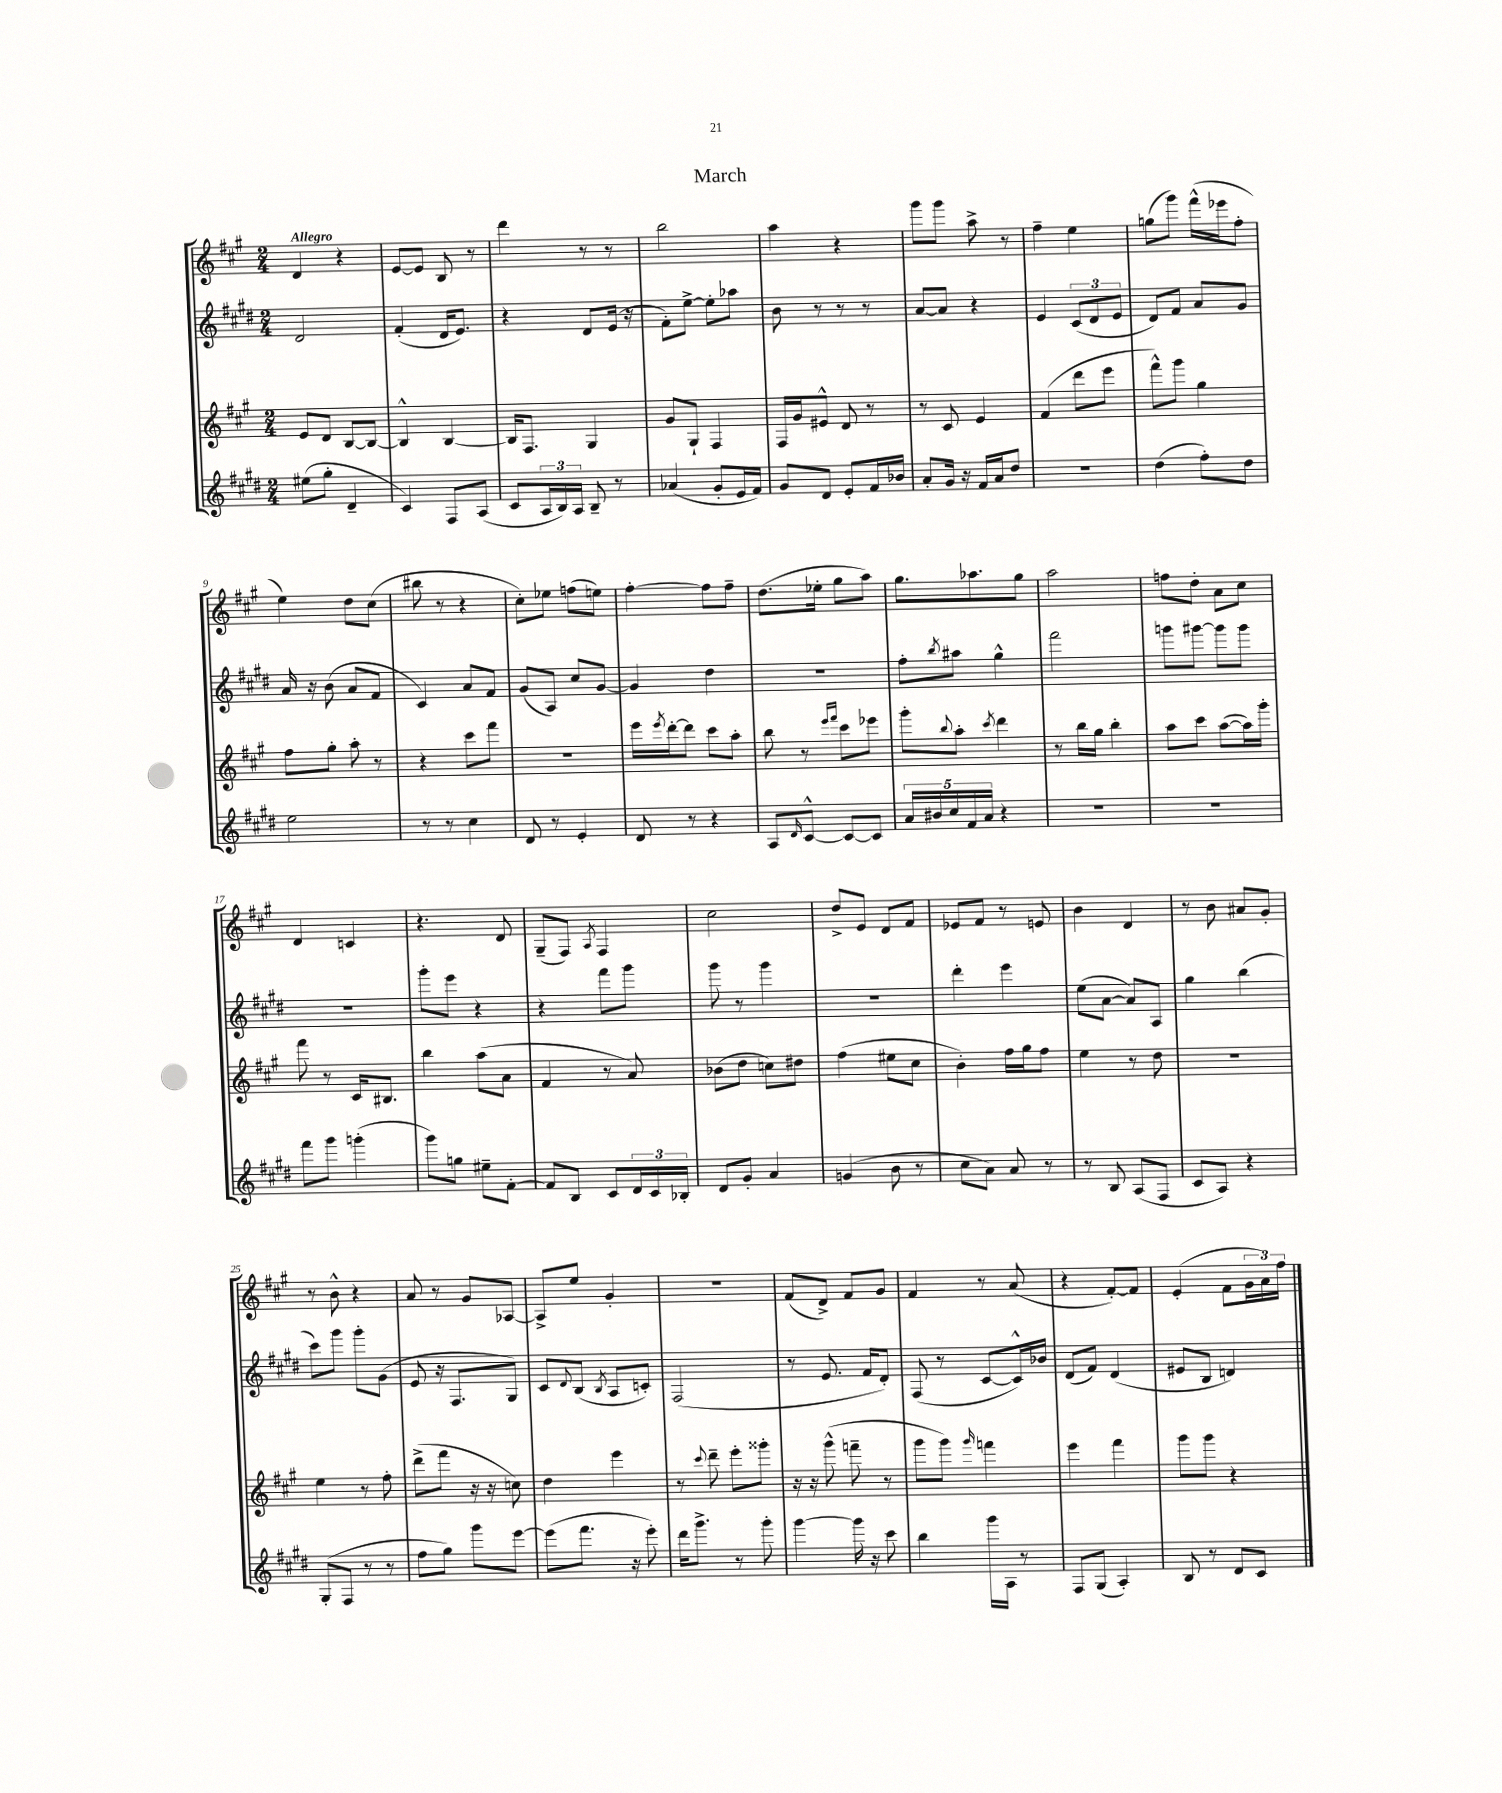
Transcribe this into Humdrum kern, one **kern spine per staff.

**kern	**kern	**kern	**kern
*part4	*part3	*part2	*part1
*staff4	*staff3	*staff2	*staff1
*clefG2	*clefG2	*clefG2	*clefG2
*k[f#c#g#d#]	*k[f#c#g#]	*k[f#c#g#d#]	*k[f#c#g#]
*M2/4	*M2/4	*M2/4	*M2/4
=1	=1	=1	=1
!	!	!	!LO:TX:a:B:t=Allegro
(8ee#X\L	8e/L	2d#/	4d/
8gg#'\J	8d/J	.	.
4d#~/	[8B/L	.	4r
.	8B/J_	.	.
=2	=2	=2	=2
4c#/)	4B^^/]	(4f#'/	[8e/L
.	.	.	8e/J]
8F#/L	[4B/	16d#/KL	8B/
.	.	8.e/J)	.
(8A/J	.	.	8r
=3	=3	=3	=3
8c#/L	16B/KL]	4r	4ddd\
.	8.F#/J	.	.
24A/L	.	.	.
24B/)	.	.	.
24A/JJ	.	.	.
8B~/	4G#/	8d#/L	8r
8r	.	(16e/Jk	8r
.	.	16r	.
=4	=4	=4	=4
(4a-X/	8g#/L	8f#'\L)	2bb\
.	8G#`/J	[8ee^\J	.
8g#'/L	4F#/	8ee'\L]	.
16e/L	.	8aa-X\J	.
16f#/JJ)	.	.	.
=5	=5	=5	=5
8g#/L	16F#/LL	8b\	4aa\
.	16g#/J	.	.
8d#/J	8e#X^^/J	8r	.
8e'/L	8d/	8r	4r
16f#/L	8r	8r	.
16b-X/JJ	.	.	.
=6	=6	=6	=6
8a'/L	8r	[8a/L	8ggg#\L
16g#/Jk	8c#/	8a/J]	8ggg#\J
16r	.	.	.
16f#/LL	4e/	4r	8aa^\
16a/J	.	.	.
8dd#/J	.	.	8r
=7	=7	=7	=7
2r	(4f#/	4e/	4ff#~\
.	8ddd\L	(12c#/L	4ee\
.	.	12d#/	.
.	8eee\J	.	.
.	.	12e/J	.
=8	=8	=8	=8
(4dd#\	8fff#^^\L)	8d#/L)	(8ggn\L
.	8ggg#\J	8f#/J	8ggg#\J)
8ff#'\L)	4gg#\	8a/L	(16fff#^^\LL
.	.	.	16eee-X\J
8dd#\J	.	8g#/J	8ff#'\J
!!LO:LB:g=z
=9	=9	=9	=9
2ee\	8ff#\L	16a/	4ee\)
.	.	16r	.
.	8gg#'\J	(8b\	.
.	8aa'\	8a/L	8dd\L
.	8r	8f#/J	(8cc#\J
=10	=10	=10	=10
8r	4r	4c#/)	8bb#X\
8r	.	.	8r
4cc#\	8ccc#\L	8a/L	4r
.	8fff#\J	8f#/J	.
=11	=11	=11	=11
8d#/	2r	(8g#/L	8cc#'\L)
8r	.	8A/J)	8ee-X\J
4e'/	.	8cc#/L	(8ffn\L
.	.	[8g#/J	8een\J)
=12	=12	=12	=12
8d#/	16eee\LL	4g#/]	[4ff#'\
.	8qeee/	.	.
.	[16ddd'\J	.	.
8r	8ddd\J]	.	.
4r	8ccc#\L	4dd#\	8ff#\L]
.	8aa'\J	.	8ff#~\J
=13	=13	=13	=13
8A/L	8bb\	2r	(8.dd\L
16qqd#/	.	.	.
[8c#^^/J	8r	.	.
.	.	.	16ee-X'\Jk
.	16qqeee/LL	.	.
.	16qqfff#/JJ	.	.
8c#/L_	8ccc#\L	.	8gg#\L
8c#/J]	8eee-X\J	.	8aa\J)
=14	=14	=14	=14
20a/LL	8ggg#'\L	8ff#'\L	8.gg#\L
20b#X/	.	.	.
20cc#/	.	.	.
.	8qqbb/	8qbb/	.
.	8aa'\J	8aa#X\J	.
20f#/	.	.	.
.	.	.	8.aa-X\
20a/JJ	.	.	.
.	8qccc#/	.	.
4r	4ddd\	4gg#^^\	.
.	.	.	8gg#\J
=15	=15	=15	=15
2r	8r	2fff#\	2aa\
.	16bb\LL	.	.
.	16gg#\JJ	.	.
.	4bb'\	.	.
=16	=16	=16	=16
2r	8aa\L	8gggn\L	8ffn\L
.	8ccc#\J	[8ggg#X\J	8dd'\J
.	([8aa\L	8ggg#\L]	8a\L
.	16aa\L])	8ggg#\J	8cc#\J
.	16ggg#'\JJ	.	.
!!LO:LB:g=z
=17	=17	=17	=17
8fff#\L	8fff#\	2r	4d/
8ggg#\J	8r	.	.
(4gggn'\	16c#/KL	.	4cn/
.	8.B#X/J	.	.
=18	=18	=18	=18
8ggg#\L)	4bb\	8ggg#'\L	4.r
8ggn\J	.	8eee\J	.
8ee#X~\L	(8aa\L	4r	.
[8f#'\J	8a\J	.	8d/
=19	=19	=19	=19
8f#/L]	4f#/	4r	(8G#~/L
8B/J	.	.	8F#/J)
.	.	.	8qA/
8c#/L	8r	8fff#\L	4F#/
24d#/L	8a/)	8ggg#\J	.
24c#/	.	.	.
24B-X'/JJ	.	.	.
=20	=20	=20	=20
8d#/L	(8b-X\L	8ggg#\	2cc#\
8g#'/J	8dd\J	8r	.
4a/	8ccn\L)	4ggg#\	.
.	8dd#X\J	.	.
=21	=21	=21	=21
(4gn/	(4ff#\	2r	8dd^/L
.	.	.	8e/J
8b\	8ee#X\L	.	8d/L
8r	8cc#\J	.	8f#/J
=22	=22	=22	=22
8cc#\L	4b'\)	4ddd#'\	8e-X/L
8a\J)	.	.	8f#/J
8a/	16ff#\LL	4eee\	8r
.	16gg#\J	.	.
8r	8ff#\J	.	8en/
=23	=23	=23	=23
8r	4ee\	(8ee\L	4b\
8B/	.	[8a\J	.
(8A/L	8r	8a/L])	4d/
8F#/J	8dd\	8A/J	.
=24	=24	=24	=24
8c#/L	2r	4gg#\	8r
8A/J)	.	.	8b\
4r	.	(4bb\	8a#X/L
.	.	.	8g#'/J
!!LO:LB:g=z
=25	=25	=25	=25
(8G#'/L	4ee\	8ccc#\L)	8r
8F#/J	.	8ggg#\J	8b^^\
8r	8r	8ggg#'\L	4r
8r	8ff#'\	(8g#\J	.
=26	=26	=26	=26
8ff#\L	(8ddd^\L	8e/	8a/
8gg#\J)	8fff#\J	16r	8r
.	.	8.F#/L	.
8ggg#\L	16r	.	8g#/L
.	16r	.	.
[8eee\J	8ccn\)	8G#/J)	[8A-X/J
=27	=27	=27	=27
(8eee\L]	4dd\	8c#/L	8A-^/L]
.	.	8qqd#/	.
8.fff#\J	.	(8B/J	8ee/J
.	.	8qB/	.
.	4eee\	8A/L	4g#'/
16r	.	.	.
8eee'\)	.	8cn'/J)	.
=28	=28	=28	=28
16ddd#\KL	8r	(2F#/	2r
8.ggg#^\J	.	.	.
.	8qqccc#/	.	.
.	8ddd~\	.	.
8r	8eee'\L	.	.
8ggg#'\	8ggg##X'\J	.	.
=29	=29	=29	=29
[4ggg#\	16r	8r	(8f#/L
.	16r	.	.
.	(8ggg#^^\	8.e/	8d^/J)
16ggg#\]	8fffn~\	.	8f#/L
16r	.	16f#/KL	.
8ccc#\	8r	8d#'/J)	8g#/J
=30	=30	=30	=30
4bb\	8ggg#\L	(8F#/	4f#/
.	8ggg#\J)	8r	.
.	16qqggg#/	.	.
16ggg#\LL	4fffn\	[8c#/L	8r
16A\JJ	.	.	.
8r	.	16c#^^/L])	(8a/
.	.	16b-X/JJ	.
=31	=31	=31	=31
8F#/L	4eee\	(8d#/L	4r
(8G#/J	.	8f#/J)	.
4A'/)	4fff#\	(4d#/	[8f#'/L)
.	.	.	8f#/J]
=32	=32	=32	=32
8B/	8ggg#\L	8e#X/L	(4e'/
8r	8ggg#\J	8B/J	.
8d#/L	4r	4dn/)	8f#\L
8c#/J	.	.	24g#\L
.	.	.	24a\)
.	.	.	24ff#\JJ
==	==	==	==
*-	*-	*-	*-
